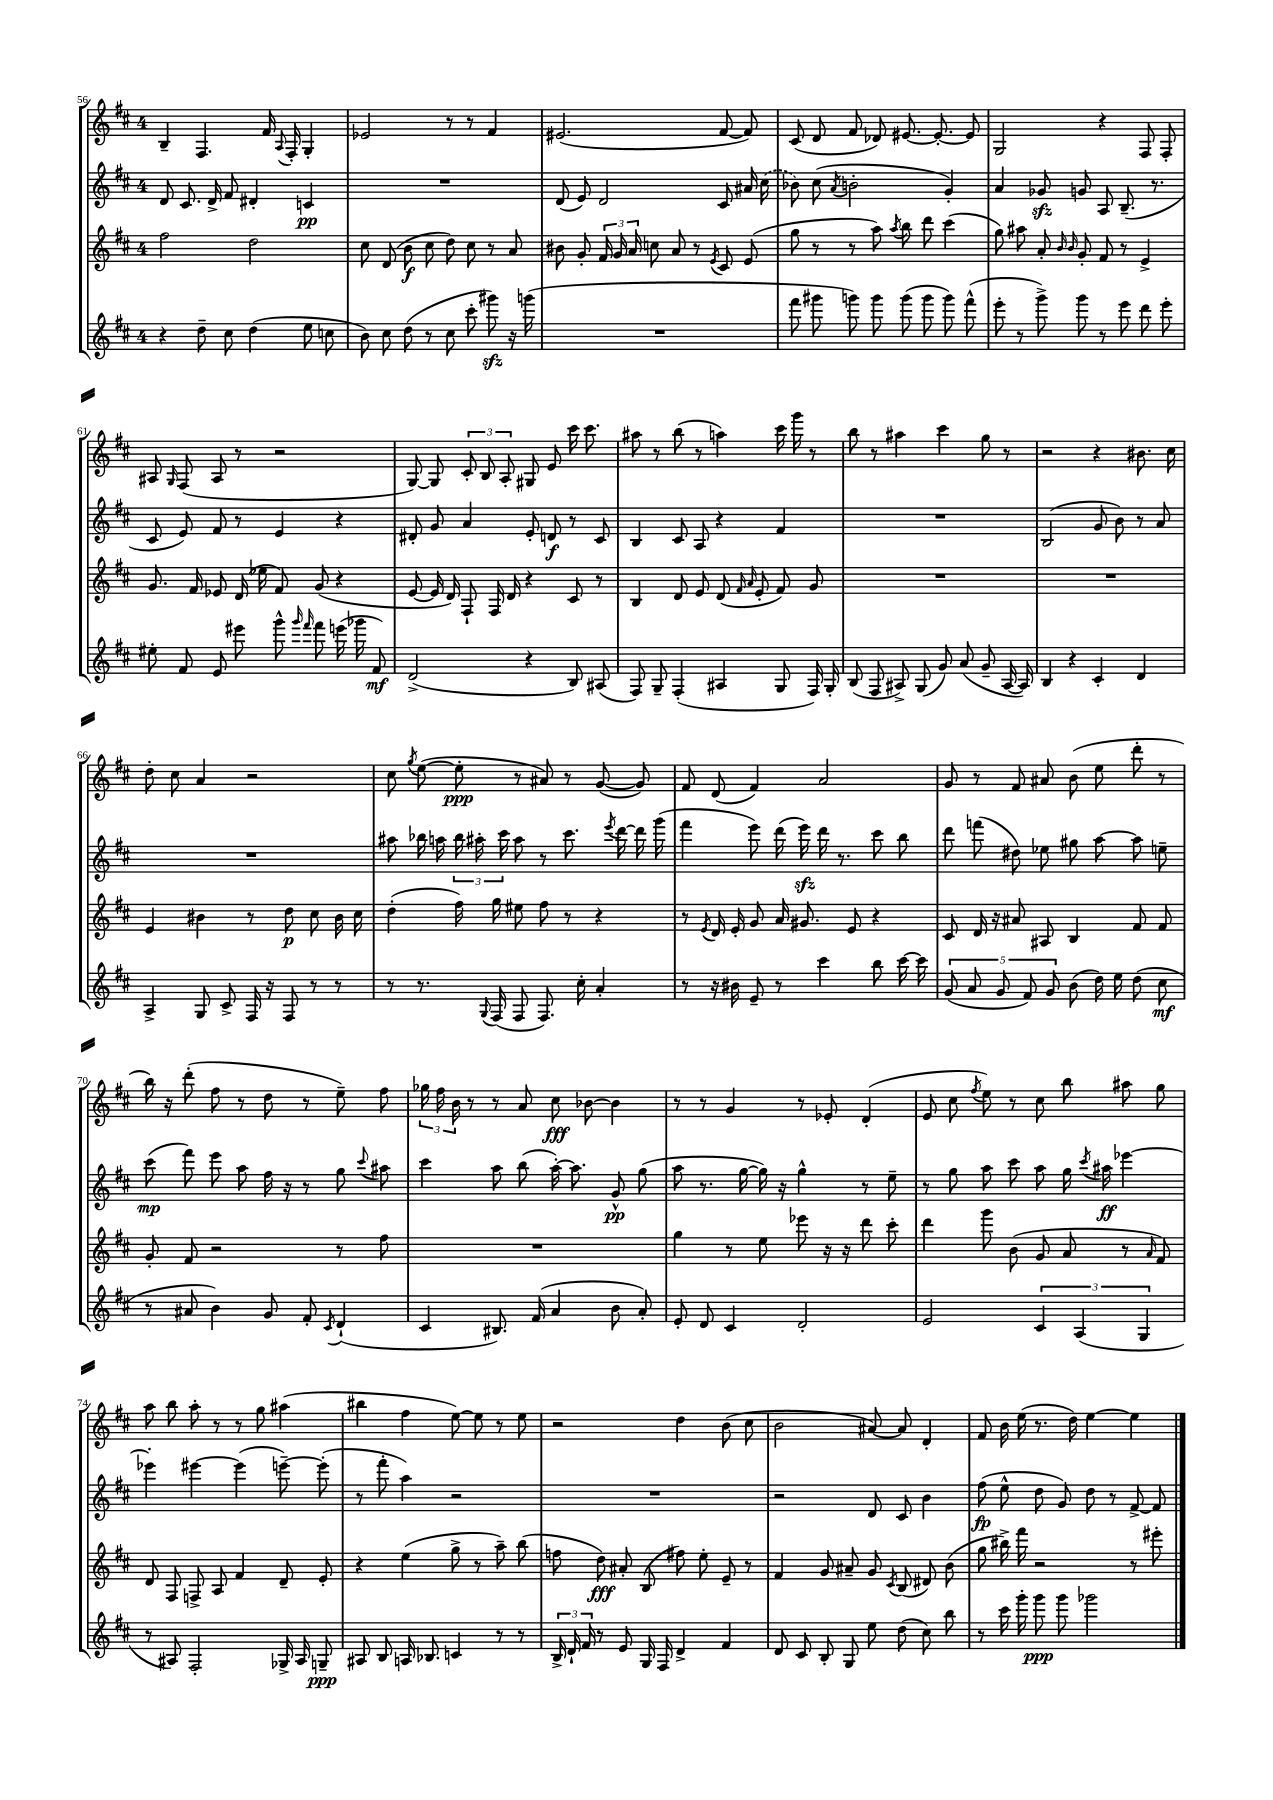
<<
\new StaffGroup <<
\new Staff = "s0" {
    \clef treble \key d \major \once \override Staff.TimeSignature.style = #'single-digit \time 4/4
    \autoBeamOff b4-- fis4. fis'16 \appoggiatura { a8 } fis16-. g4-. |
    ees'2 r8 r8 fis'4 |
    eis'2.( fis'8~ fis'8) |
    cis'8( d'8 fis'8 des'8) eis'8.~ eis'8.~-. eis'8 |
    g2 r4 fis8 fis8-. |
    ais8 \grace { g16 } fis8( ais8 r8 r2 |
    g8~) g8 \tuplet 3/2 { cis'8-. b8 a8-. } gis8 e'8 cis'''16 cis'''8. |
    ais''8 r8 b''8( r8 a''4) cis'''16 g'''16 r8 |
    b''8 r8 ais''4 cis'''4 g''8 r8 |
    r2 r4 bis'8. cis''16 |
    d''8-. cis''8 a'4 r2 |
    cis''8 \acciaccatura { g''8 } e''8~( e''8-.\ppp r8 ais'8) r8 g'8~( g'8) |
    fis'8 d'8( fis'4) a'2 |
    g'8 r8 fis'8 ais'8 b'8( e''8 d'''8-. r8 |
    b''16) r16 d'''8-.( fis''8 r8 d''8 r8 e''8--) fis''8 |
    \tuplet 3/2 { ges''16 fis''16 b'16 } r8 r8 a'8 cis''8\fff bes'8~ bes'4 |
    r8 r8 g'4 r8 ees'8-. d'4-.( |
    e'8 cis''8 \acciaccatura { fis''8 } e''8) r8 cis''8 b''8 ais''8 g''8 |
    a''8 b''8 a''8-. r8 r8 g''8 ais''4( |
    bis''4 fis''4 e''8~) e''8 r8 e''8 |
    r2 d''4 b'8( cis''8 |
    b'2 ais'8~) ais'8 d'4-. |
    fis'8 b'16 e''16( r8. d''16) e''4~ e''4 \bar "|." |
}
\new Staff = "s1" {
    \clef treble \key d \major \once \override Staff.TimeSignature.style = #'single-digit \time 4/4
    \autoBeamOff d'8 cis'8. d'16-> fis'8 dis'4-. c'4\pp |
    R1 |
    d'8( e'8) d'2 cis'8 ais'16 \once \slurDashed cis''16( |
    bes'8) cis''8( \acciaccatura { a'8 } b'2-. g'4-.) |
    a'4 ges'8\sfz g'8 a8 b8.--( r8. |
    cis'8 e'8) fis'8 r8 e'4 r4 |
    dis'8-. g'8 a'4 e'8-. d'8\f r8 cis'8 |
    b4 cis'8 a8 r4 fis'4 |
    R1 |
    b2( g'8 b'8) r8 a'8 |
    R1 |
    ais''8 bes''16 a''16 \tuplet 3/2 { bes''16 ais''16-. cis'''16 } ais''8 r8 cis'''8. \acciaccatura { e'''8 } d'''16~ d'''16 g'''16( |
    fis'''4 e'''8) d'''16( e'''16\sfz) d'''16 r8. cis'''8 b''8 |
    d'''8 f'''8( dis''8) ees''8 gis''8 a''8~ a''8 e''8-- |
    cis'''8\mp( fis'''8) e'''8 a''8 fis''16 r16 r8 g''8 \appoggiatura { cis'''8 } ais''8 |
    cis'''4 a''8 b''8( a''16~-.) a''8. g'8-^\pp g''8( |
    a''8 r8. g''16~ g''16) r16 g''4-^ r8 e''8-- |
    r8 g''8 a''8 cis'''8 a''8 g''16 \acciaccatura { cis'''8 } ais''16\ff ees'''4~ |
    ees'''4-. eis'''4~ eis'''4( e'''8~--) e'''8-.( |
    r8 fis'''8-. a''4) r2 |
    R1 |
    r2 d'8 cis'8 b'4 |
    fis''8\fp( e''8-^ d''8 g'8) d''8 r8 fis'8~-> fis'8 \bar "|." |
}
\new Staff = "s2" {
    \clef treble \key d \major \once \override Staff.TimeSignature.style = #'single-digit \time 4/4
    \autoBeamOff fis''2 d''2 |
    cis''8 d'8( b'8\f cis''8 d''8) cis''8 r8 a'8 |
    bis'8 g'8-. \tuplet 3/2 { fis'16 g'16 a'16 } c''8 a'8 r8 \acciaccatura { e'8 } cis'8 e'8( |
    g''8 r8 r8 a''8) \acciaccatura { a''8 } b''8 d'''8 cis'''4( |
    g''8) ais''8 a'8-. \grace { b'16 b'16 } g'8-. fis'8 r8 e'4-> |
    g'8. fis'16 ees'8 d'16( ees''16 fis'8) g'8( r4 |
    e'8~ e'16 d'16) fis8-! fis16 d'16 r4 cis'8 r8 |
    b4 d'8 e'8 d'8( \grace { fis'16 a'16 } e'8-. fis'8) g'8 |
    R1 |
    R1 |
    e'4 bis'4 r8 d''8\p cis''8 bis'16 cis''16 |
    d''4-.( fis''16) g''16 eis''8 fis''8 r8 r4 |
    r8 \acciaccatura { e'8 } d'16 e'16-. g'8 a'16 gis'8. e'8 r4 |
    cis'8 d'16 r16 ais'8 ais8 b4 fis'8 fis'8 |
    g'8-. fis'8 r2 r8 fis''8 |
    R1 |
    g''4 r8 e''8 ees'''8 r16 r16 d'''8 cis'''8-. |
    d'''4 g'''8 b'8( g'8 a'8 r8 \grace { a'16 } fis'8) |
    d'8 fis8 f8-> a8 fis'4 d'8-- e'8-. |
    r4 e''4( g''8-> r8 a''8--) b''8( |
    f''8 d''8\fff) ais'8-. b8( fis''8) e''8-. e'8-- r8 |
    fis'4 g'8 ais'8-- g'8 \acciaccatura { cis'8 } b8( dis'8) b'8( |
    g''8 bis''16->) fis'''16 r2 r8 eis'''8-. \bar "|." |
}
\new Staff = "s3" {
    \clef treble \key d \major \once \override Staff.TimeSignature.style = #'single-digit \time 4/4
    \autoBeamOff r4 d''8-- cis''8 d''4( e''8 c''8 |
    b'8) cis''8 d''8( r8 cis''8 cis'''8-. gis'''8\sfz) r16 g'''16( |
    R1 |
    fis'''8 gis'''8 g'''8) g'''8 g'''8( g'''8 g'''8) fis'''8-^( |
    e'''8-. r8 g'''8->) g'''8 r8 e'''8 d'''8 e'''8-. |
    eis''8-. fis'8 e'8 eis'''8 g'''8-^ \grace { g'''16 fis'''16 } fis'''8 e'''16( ges'''16 fis'8\mf) |
    d'2->( r4 b8) ais8( |
    fis8) g8-- fis4-.( ais4 g8 fis16) g16-. |
    b8( fis8 ais8->) g8( g'8) a'8( g'8-- ais16~ ais16) |
    b4 r4 cis'4-. d'4 |
    a4-> g8 cis'8-> fis16 r16 fis8 r8 r8 |
    r8 r8. \appoggiatura { g8 } fis16( fis8 fis8.) cis''16-. a'4-. |
    r8 r16 bis'16 e'8-- r8 cis'''4 b''8 cis'''16~ cis'''16 |
    \tuplet 5/4 { g'8( a'8 g'8 fis'8) g'8 } b'8( d''16) e''16 d''8( cis''8\mf |
    r8 ais'8 b'4) g'8 fis'8-. \acciaccatura { cis'8 } d'4-!( |
    cis'4 bis8.) fis'16( a'4 b'8 a'8-.) |
    e'8-. d'8 cis'4 d'2-. |
    e'2 \tuplet 3/2 { cis'4 a4( g4 } |
    r8 ais8) fis2-. ges16-> ais16 g8--\ppp |
    ais8 b8 a16 bes8. c'4 r8 r8 |
    \tuplet 3/2 { b16-> d'16-! fis'16 } r8 e'8 g16 fis16 d'4-> fis'4 |
    d'8 cis'8 b8-. g8 e''8 d''8( cis''8) b''8 |
    r8 cis'''16 g'''16-. g'''8\ppp g'''8 ges'''2 \bar "|." |
}
>>
>>
\layout { \context { \Score currentBarNumber = #56 } }
